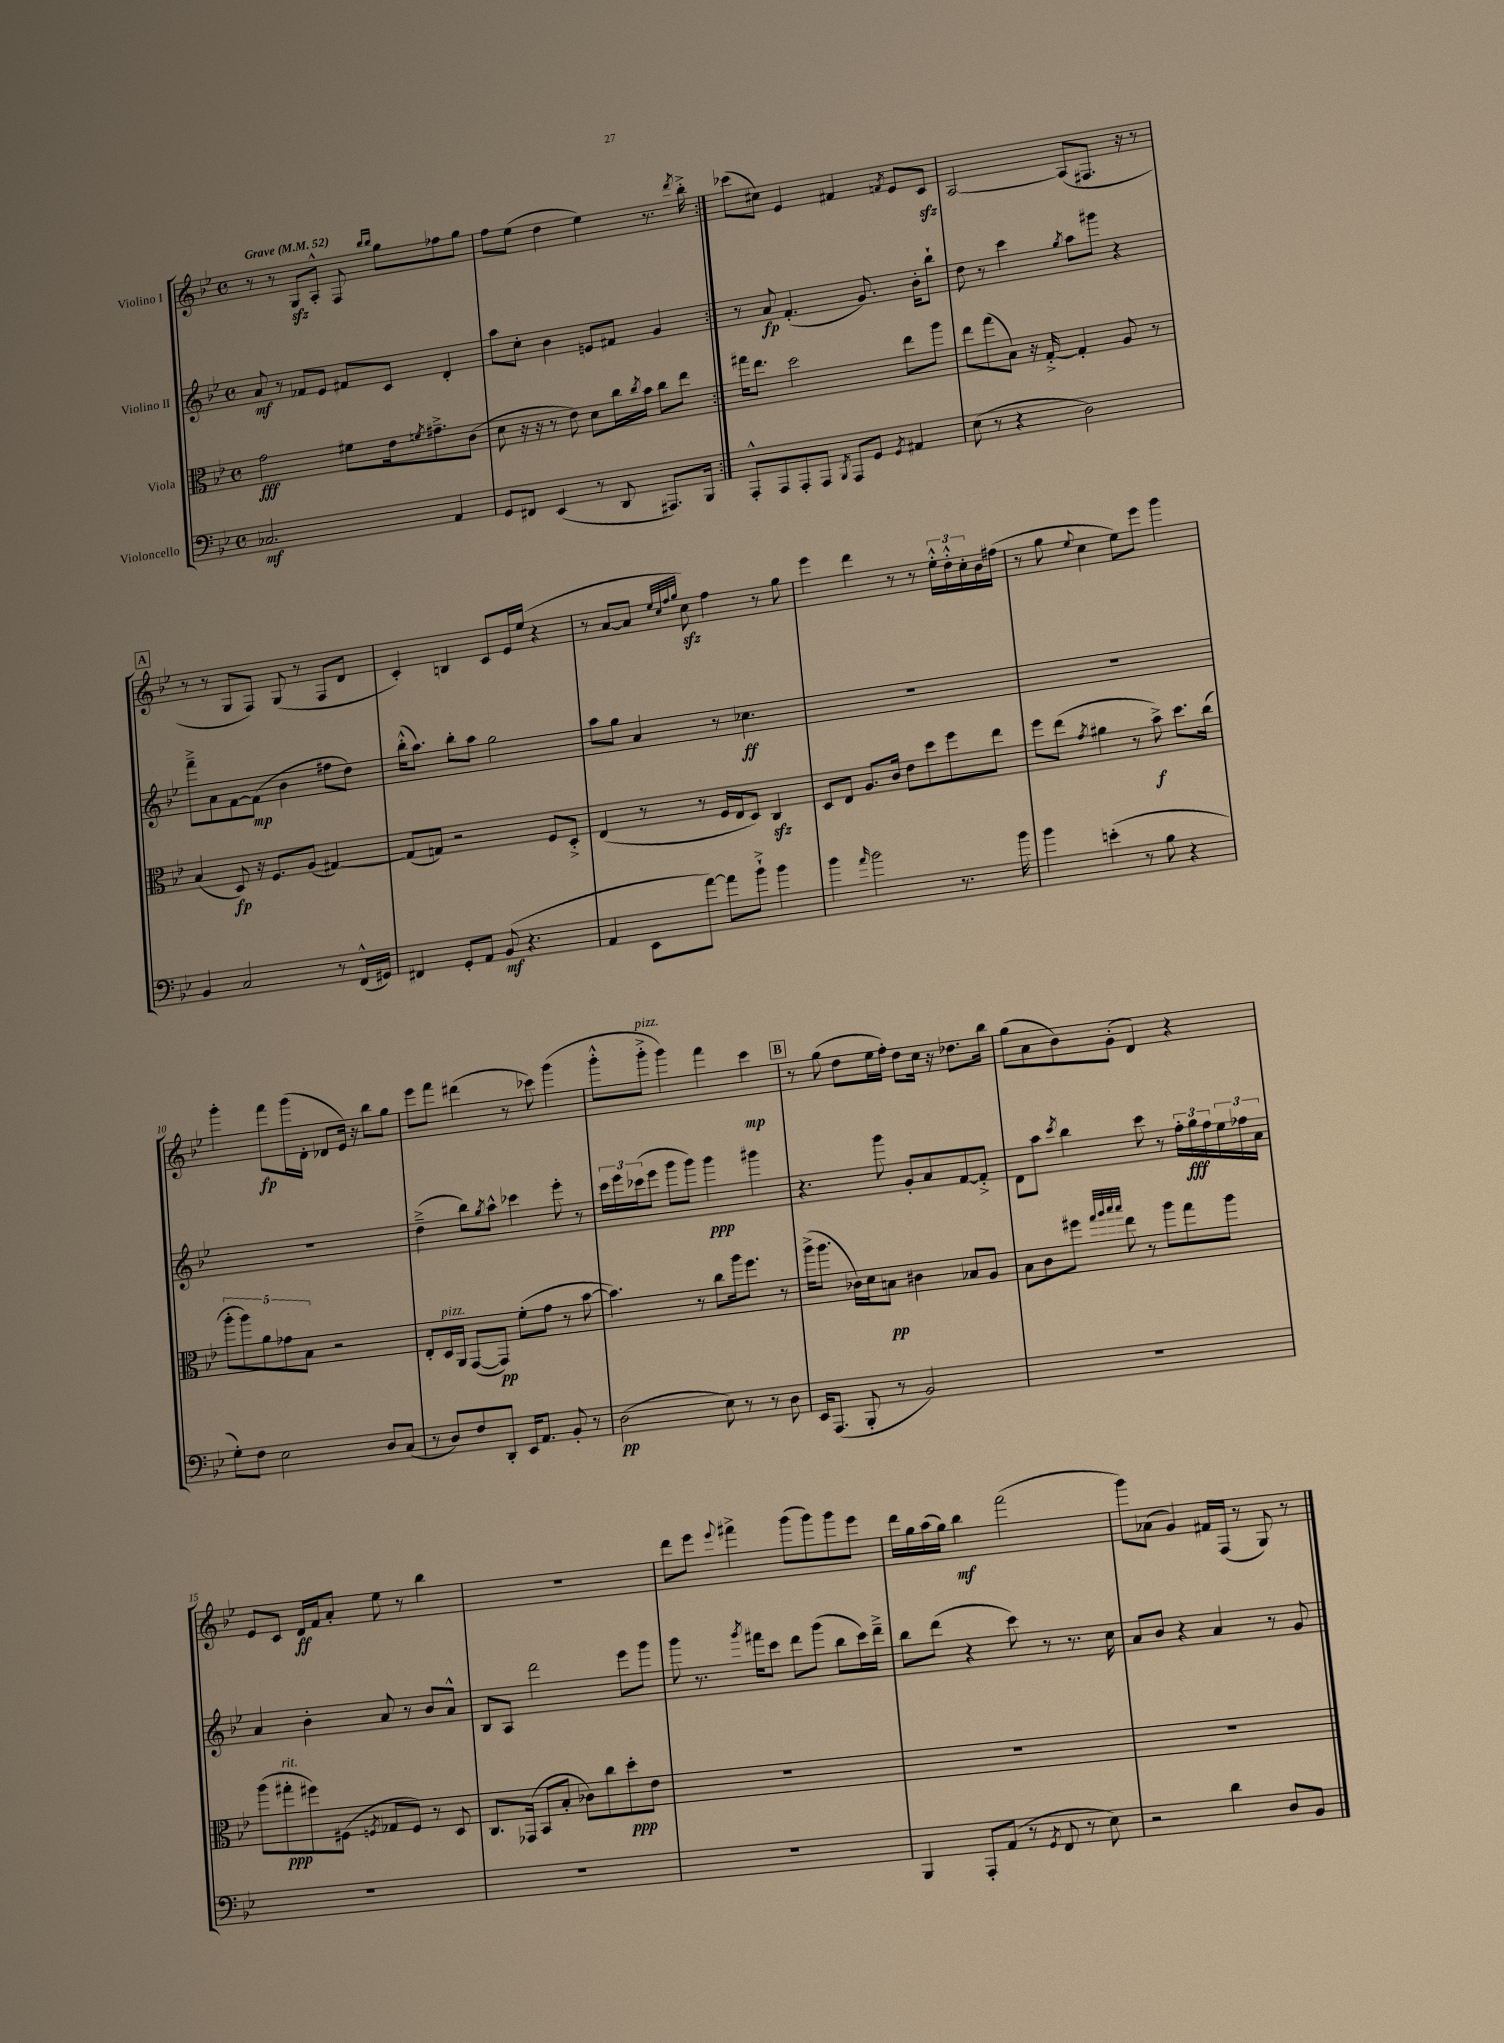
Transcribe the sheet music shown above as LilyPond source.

<<
\new StaffGroup <<
\new Staff = "s0" \with { instrumentName = "Violino I" } {
    \clef treble \key bes \major \defaultTimeSignature \time 4/4 \tempo "Grave" 4 = 52
    \repeat volta 2 { r8 r8 g8\sfz a8-.-^ f8 \grace { bes''16 bes''16 } g''8 fes''8 g''8 |
    f''8 ees''8( d''4 ees''4) r8. \acciaccatura { d'''8 } bes''16-.-> | }
    ces'''8( cis''8) ees'4 fis'4 \acciaccatura { f'8 } ees'8 c'8\sfz |
    a2~ a8( fis8. r16 r8 |
    \mark \markup { \box "A" } r8 r8 g8 f8) g8( r8 f8 d'8 |
    c'4-.) b4 c'8 ees'16 ees''16( r4 |
    r8 a'8~ a'8 \grace { ees''32 c''32 f''32 g''32 } c''8\sfz) f''4 r8 g''8 |
    ees'''4 d'''4 r8 r8 \tuplet 3/2 { ees''16-.-^ d''16-.-^ c''16-. } bes'16 fis''16( |
    r8 g''8 \appoggiatura { ees''8 } c''4 ees''8) ees'''8 g'''4 |
    g'''4-. f'''8\fp g'''16( d'16-. des'8 ees'16) r16 bes''8 g''8 |
    ees'''8 f'''8 dis'''4( r8 ces'''8) g'''4( |
    g'''8-.-^ g'''8-.->^\markup { \italic "pizz." } g'''4) f'''4 c'''4\mp |
    \mark \markup { \box "B" } r8 g''8( d''8 ees''16 f''16-.) d''8 c''16 r16 des''8. bes''16 |
    g''8( a'8 bes'8) g'8-.( d'4) r4 |
    ees'8 c'8 d'16\ff f'16 a'8-. ees''8 r8 bes''4 |
    R1 |
    d'''8 ees'''8 \appoggiatura { ees'''8 } fis'''4-> g'''8( g'''8) g'''8 ees'''8 |
    d'''16 g''16 a''16( g''16) bes''4\mf f'''2( |
    g'''8) aes'8( g'4) fis'16 f16( r8 g8) r8 \bar "|." |
}
\new Staff = "s1" \with { instrumentName = "Violino II" } {
    \clef treble \key bes \major \defaultTimeSignature \time 4/4
    \repeat volta 2 { a'8\mf r8 fes'8 ees'8 fis'8 c'8 d'4-. |
    a''8 c''8-. bes'4 e'8 fis'8 g'4 | }
    r8 a'8\fp f'4.-.( g'8.) bes'16-. bes''8-! |
    d''8 r8 c'''4 \acciaccatura { g''8 } a''8 gis'''8 r4 |
    \mark \markup { \box "A" } f'''8---> a'8 f'8~ f'8\mp( bes'4 fis''8 d''8) |
    bes''16-.-^( a''8.) bes''8-. a''8 g''2 |
    a''8 g''8 a'4 r8 ces''4.\ff |
    R1 |
    R1 |
    R1 |
    d''4--->( bes''8) \acciaccatura { g''8 } a''8-^ ces'''4 ees'''8-. r8 |
    \tuplet 3/2 { c'''16 ees'''16 ces'''16( } ees'''8 g'''8 g'''8) g'''4\ppp gis'''4 |
    \mark \markup { \box "B" } r4. g'''8 g'8-. a'8 f'8~ f'8-.-> |
    d'8 a''8 \acciaccatura { c'''8 } bes''4 c'''8 r8 \tuplet 3/2 { f''16-. g''16\fff f''16 } \tuplet 3/2 { ees''16 fes''16 a'16 } |
    a'4 bes'4-. a'8 r8 bes'8 a'8-^ |
    bes8 a8 d'''2 ees'''8 g'''8 |
    g'''8 r8. \acciaccatura { g'''8 } fis'''16 c'''8 d'''8 g'''8( bes''8 c'''16) d'''16---> |
    bes''8 d'''8( r4 c'''8) r8 r8. c''16 |
    a'8 bes'8 r4 a'4 r8 g'8 \bar "|." |
}
\new Staff = "s2" \with { instrumentName = "Viola" } {
    \clef alto \key bes \major \defaultTimeSignature \time 4/4
    \repeat volta 2 { g'2\fff fis'8 ees'16 \acciaccatura { f'8 } gis'8.---> c'8( |
    d'8 r16 r16 r8 ees'8) d'8 c''16 \acciaccatura { c''8 } bes'16 c''8 ees''8 | }
    gis''16 ees''8. d''2 ees''8 a''8 |
    ees''8 g''8( bes8) r16 g16~-.-> g4-. a8 r8 |
    \mark \markup { \box "A" } bes4( d8\fp) r16 f8. a8( gis4~) |
    gis8( g8) r2 f8 d8-.-> |
    ees4( r8 r8 f16 ees16 d8) c4\sfz |
    d8 ees8 a8. c'16 ees'8 d''8 f''8 ees''8 |
    f''8 ees''8( \acciaccatura { g'8 } ais'4 r8 bes'8->\f) d''8. c''16( |
    \tuplet 5/4 { a''8-. a''8) a'8 ges'8 bes8 } r2 |
    ees8-. d16^\markup { \italic "pizz." } a,16 g,8~( g,8\pp) f'8-.( g'8 r8 bes'8~ |
    bes'4.) r8 c''8 a''16 f''8. r8 |
    \mark \markup { \box "B" } a''16->( a''8. ces'16) d'16 b8\pp cis'4 bes8 a8 |
    bes8 c'8 fis''8 \grace { g''32 a''32 bes''32 bes''32 } ees''8 r8 a''8 g''8 a''8 |
    a''8( gis''8-.\ppp^\markup { \italic "rit." } fis''8) fis8( \acciaccatura { f8 } ges8 f8) r8 d8 |
    c8. ges,16( bes,8 bes8-. ces'8) c''8 d''8-.\ppp ees'8 |
    R1 |
    R1 |
    R1 \bar "|." |
}
\new Staff = "s3" \with { instrumentName = "Violoncello" } {
    \clef bass \key bes \major \defaultTimeSignature \time 4/4
    \repeat volta 2 { ces2.\mf a,4 |
    g,8 fis,8 ees,4( r8 d,8 ais,,8.) bes,,16 | }
    a,,8-.-^ a,,8 a,,8-. a,,8 \acciaccatura { bes,,8 } a,,8 g,8 \acciaccatura { g,8 } ais,4 |
    ees8( r8 r4 d2) |
    \mark \markup { \box "A" } bes,4 c2 r8 f,16-^( gis,16) |
    fis,4 g,8-. a,8 bes,8\mf( r4. |
    a,4 ees,8 a'8~) a'8 bes'8-!-> bes'4 |
    bes'4 \grace { a'16 } bes'2 r8. bes'16 |
    bes'4 e'4-.( r8 bes8 r4 |
    g8-.) f8 ees2 d8 c8( |
    r8 d8) f8 d,8-. ees,16 a,8. bes,8-. r8 |
    d2\pp( ees8) r8 r8 d8 |
    \mark \markup { \box "B" } ees,16 a,,8.( bes,,8-. r8 bes,2) |
    R1 |
    R1 |
    R1 |
    R1 |
    bes,,4 a,,8-. a,8( r8 \acciaccatura { g,8 } f,8 r8 ees8) |
    r2 d'4 d8 bes,8 \bar "|." |
}
>>
>>
